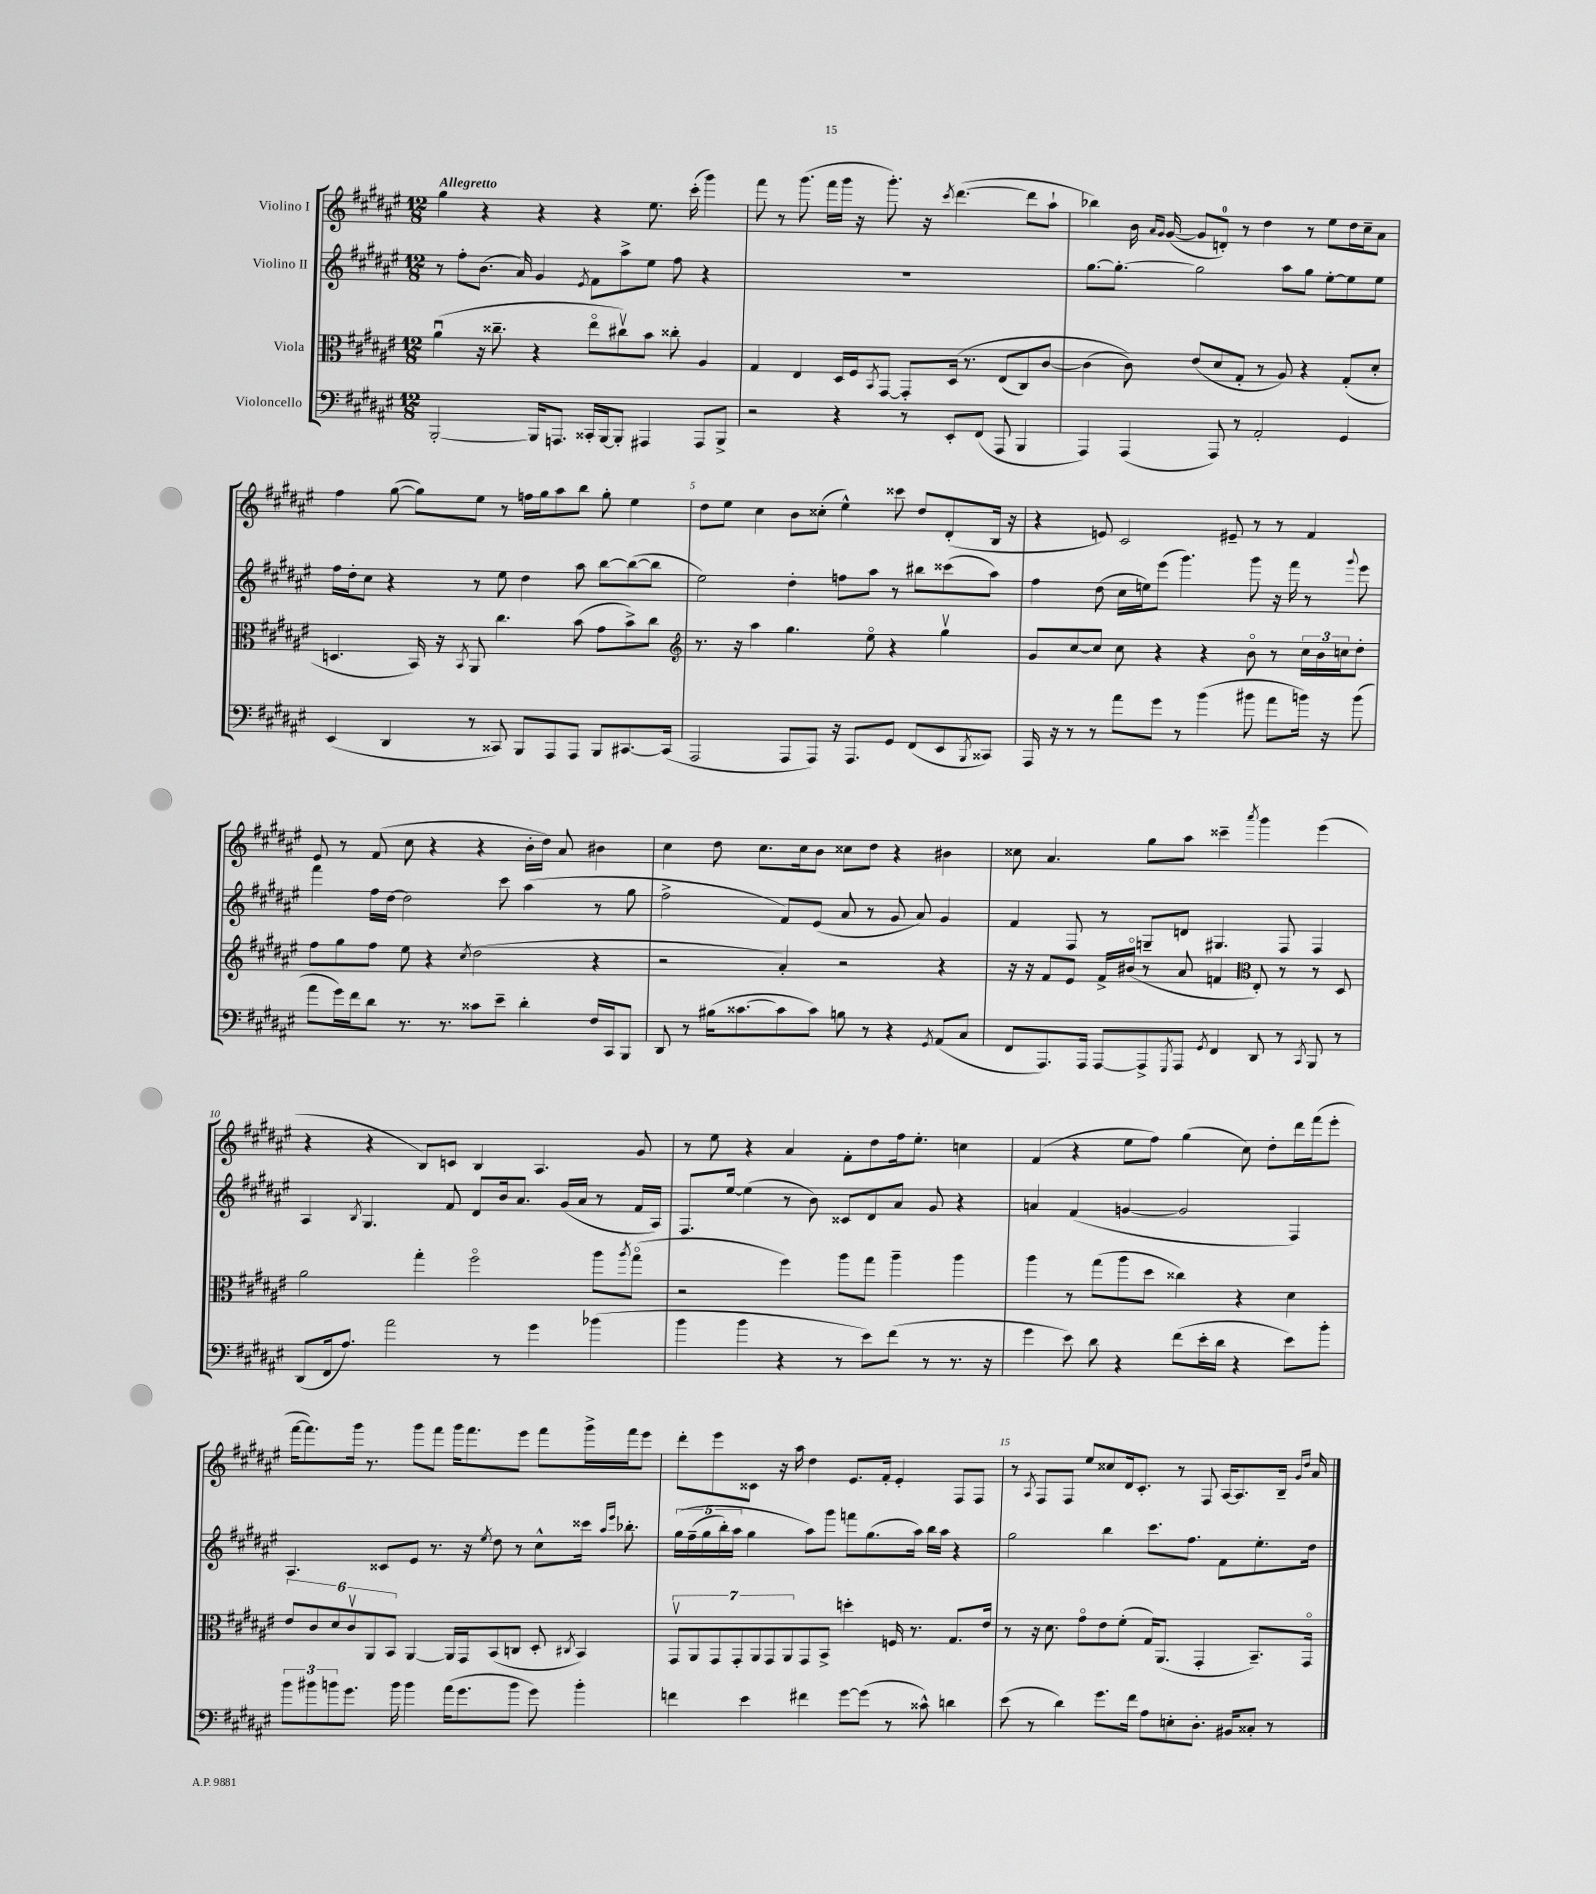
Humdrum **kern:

**kern	**kern	**kern	**kern
*part4	*part3	*part2	*part1
*staff4	*staff3	*staff2	*staff1
*I"Violoncello	*I"Viola	*I"Violino II	*I"Violino I
*clefF4	*clefC3	*clefG2	*clefG2
*k[f#c#g#d#a#e#]	*k[f#c#g#d#a#e#]	*k[f#c#g#d#a#e#]	*k[f#c#g#d#a#e#]
*M12/8	*M12/8	*M12/8	*M12/8
=1	=1	=1	=1
!	!	!	!LO:TX:a:B:t=Allegretto
[2BBB'/	(4a#u\	8r	4gg#\
.	.	8ff#'\L	.
.	16r	(8.b\J	4r
.	8.cc##X~\	.	.
.	.	16a#/)	.
16BBB/KL]	4r	4g#/	4r
8.AAAn/J	.	.	.
.	.	8qe#/	.
16CC##X'/LL	8ee#\L	8f#\L	4r
[16BBB/J	.	.	.
8BBB'/J]	8cc#Xv\)	8aa#^\	.
4AAA#X/	8b\J	8ee#\J	8.ee#\
.	8cc##X'\	8ff#\	.
.	.	.	(16ccc#'\
8AAA#/L	4A#/	4r	4ggg#\)
8BBB^/J	.	.	.
=2	=2	=2	=2
2r	4G#/	1.r	8fff#\
.	.	.	8r
.	4E#/	.	(8.ggg#\
.	.	.	16fff#\LL
4r	16D#/LL	.	16ggg#\JJ
.	16F#/J	.	16r
.	8qBB/	.	.
.	[8GG#/J	.	8.ggg#'\)
8r	8GG#'/L]	.	.
.	.	.	16r
.	.	.	8qccc#/
8EE#'/L	(16D#/Jk	.	([4.ddd#\
.	8.r	.	.
(8FF#/J	.	.	.
8AAA#/	(8E#/L	.	.
4BBB/	8C#/)	.	8ddd#\L]
.	[8c#/J	.	8aa#`\J
=3	=3	=3	=3
4AAA#/)	(4c#\]	[8.gg#\L	4bb-X\)
.	.	8.gg#'\J_	.
(4AAA#/	8c#\))	.	16b\
.	.	.	16qqa#/LL
.	.	.	16qqg#/JJ
.	.	.	([16g#/
.	(8e#/L	2gg#\]	8g#/L]
8AAA#/)	8d#/	.	8dn'/J)
8r	8G#'/J	.	8r
2AA#'/	8r	.	4dd#\
.	8A#/)	8aa#\L	.
.	4r	8gg#\J	8r
.	.	[8ee#'\L	8ee#\L
4GG#/	(8G#'/L	8ee#\]	16dd#\L
.	.	.	16cc#~\J
.	8d#'/J	8ee#\J	8a#\J
!!LO:LB:g=z
=4	=4	=4	=4
(4EE#/	4.Dn/	16ff#\LL	4ff#\
.	.	16dd#'\J	.
.	.	8cc#\J	.
4DD#/	.	4r	([8gg#\
.	16BB/)	.	8gg#\L])
.	16r	.	.
.	8qBB/	.	.
8r	8AA#/	8r	8ee#\J
8CC##X/)	4.cc#\	8ee#\	8r
8BBB/L	.	4dd#\	16ffn\LL
.	.	.	16gg#\J
8AAA#/	.	.	8aa#\
8AAA#/J	(8b\	8aa#\	8bb\J
8BBB/L	8g#\L	[8bb\L	8gg#'\
[8.CC#X/	8b^\)	(8bb\_	4ee#\
.	8cc#\J	8bb\J]	.
(16CC#/Jk]	.	.	.
=5	=5	=5	=5
*	*clefG2	*	*
2AAA#/	8.r	2ee#\)	8dd#\L
.	.	.	8ee#\J
.	16r	.	.
.	4aa#\	.	4cc#\
8AAA#/L	4.gg#\	4dd#'\	8b\L
8AAA#/J)	.	.	(8cc##X'\J
16r	.	8ffn\L	4ee#^^\)
8.AAA#/L	.	.	.
.	8ee#\	8aa#\J	.
8GG#/J	4r	8r	8ccc##X\
(8FF#/L	.	8bb#X\L	8dd#/L
8EE#/	4gg#v\	(8ccc##X\	(8d#'/
8qBBB/	.	.	.
8CC##X/J)	.	8aa#\J)	16B/Jk
.	.	.	16r
=6	=6	=6	=6
16AAA#/	8g#/L	4ff#\	4r
16r	.	.	.
8r	[8cc#/	.	.
8r	8cc#/J]	(8dd#\	8en/)
8a#\L	8cc#\	16cc#\LL	2c#/
.	.	16een\J)	.
8g#\J	4r	(8eee#\J	.
8r	.	4.ggg#\)	.
(4b\	4r	.	.
.	.	.	8e#X~/
8b#X\	8b\	8ggg#\	8r
8a#\L	8r	16r	8r
.	.	16fff#\	.
16bn\Jk)	24cc#\LL	8r	4f#/
.	24b\	.	.
16r	.	.	.
.	24ccn\J	.	.
.	.	8qqggg#/	.
(8b\	8dd#'\J	8eee#\	.
!!LO:LB:g=z
=7	=7	=7	=7
8a#\L	8ff#\L	4fff#\	8e#/
16g#\L)	8gg#\	.	8r
16f#\J	.	.	.
8d#\J	8ff#\J	16ff#\LL	(8f#/
.	.	[16dd#\JJ	.
8.r	8ee#\	2dd#\]	8cc#\
.	4r	.	4r
8.r	.	.	.
.	8qcc#/	.	.
8c##X\L	(2dd#\	.	4r
8e#~\J	.	8ccc#\	.
4d#'\	.	(4aa#\	16b'\LL
.	.	.	16dd#\JJ)
.	.	.	8a#/
16F#/LL	4r	8r	4b#X\
16CC#/J	.	.	.
8BBB/J	.	8gg#\	.
=8	=8	=8	=8
8DD#/	2r	2ff#^\	4cc#\
8r	.	.	.
(16B#X\KL	.	.	8dd#\
[8.c##X\	.	.	.
.	.	.	8.cc#\L
8c##\]	4a#'/)	8f#/L)	.
.	.	.	16cc#\k
8c##\J)	.	(8e#/J	8b\J
8Bn\	2r	8a#/	8cc##X\L
8r	.	8r	8dd#\J
4r	.	8g#/	4r
.	.	8a#/)	.
8qGG#/	.	.	.
(8AA#/L	4r	4g#/	4b#X\
8C#/J	.	.	.
=9	=9	=9	=9
8FF#/L	16r	4f#/	8cc##X\
.	16r	.	.
8.AAA#/)	8f#/L	.	4.a#/
.	8e#/J	8F#/	.
16AAA#/Jk	.	.	.
[8AAA#/L	16f#^/LL	8r	.
.	(16b#X/JJ	.	.
8AAA#^/]	8r	8Gn~/L	8gg#\L
8qGGG#/	.	.	.
8AAA#/J	8a#/	8dn/J	8aa#\J
8qGG#/	.	.	.
4FF#/	4fn/	4.G#X/	4ccc##X~\
*	*clefC3	*	*
.	.	.	8qaaa#/
8DD#/	8E#'/)	.	4ggg#\
8r	8r	8F#/	.
8qCC#/	.	.	.
8BBB/	8r	4F#/	(4eee#\
8r	8D#/	.	.
!!LO:LB:g=z
=10	=10	=10	=10
(8DD#/L	2a#\	4A#/	4r
16FF#/k	.	.	.
8.A#/J)	.	.	.
.	.	8qB/	.
.	.	4.G#/	4r
2a#\	.	.	.
.	4gg#'\	.	8B/L)
.	.	8f#/	8cn/J
.	2ff#\	8d#/L	4B/
8r	.	16b/k	.
.	.	8.a#/J	.
4g#\	.	.	4.A#/
.	.	(16g#/LL	.
.	.	16a#/JJ	.
(4b-X\	8aa#\L	8r	.
.	8qaa#/	.	.
.	(8gg#\J	16f#/LL	8g#/
.	.	16A#/JJ)	.
=11	=11	=11	=11
4b\	2r	8.F#/L	8r
.	.	.	8ee#\
.	.	[16ee#/Jk	.
4b\	.	(4ee#\]	4r
4r	4ff#\)	8r	4a#/
.	.	8b\)	.
8r	8aa#\L	8c##X/L	8f#'\L
8e#\L)	8gg#\J	8d#/	8dd#\
(8f#\J	4aa#~\	8a#/J	16ff#\k
.	.	.	8.ee#'\J
8r	.	8g#/	.
8.r	4aa#\	4r	4ccn\
16r	.	.	.
=12	=12	=12	=12
4g#\	4aa#\	4an/	(4f#/
8e#\)	8r	(4f#/	4r
8d#\	(8gg#\L	.	.
4r	8aa#\	[4gn/	8ee#\L
.	8dd#\J	.	8ff#\J)
(8f#\L	4cc##X\)	2g/]	(4gg#\
16e#'\L	.	.	.
16d#\JJ	.	.	.
4r	4r	.	8cc#\)
.	.	.	8dd#'\L
8e#\L)	4d#\	4F#/)	16ddd#\L
.	.	.	(16fff#\J
8b'\J	.	.	8eee#'\J
!!LO:LB:g=z
=13	=13	=13	=13
12b\L	12e#/L	4.A#/	[16fff#\KL
.	.	.	8.fff#\])
12b#X\	12c#/	.	.
12bn\	12d#/	.	.
8.g#\J	12c#v/	.	16ggg#\Jk
.	.	.	8.r
.	12AA#/	.	.
.	.	8c##X/L	.
.	12BB/J	.	.
16b\	.	.	.
4b\	[4AA#/	8e#/J	8ggg#\L
.	.	8.r	8fff#\J
(16a#\KL	16AA#/LL]	.	16ggg#\KL
8.g#\	16GG#/J	16r	8.fff#\
.	.	8qee#/	.
.	(8BB/	8dd#\	.
8b\J	8Cn/J	8r	8eee#\J
8g#\)	8D#'/	8cc#^^\L	8fff#\L
.	8qC#X/	.	.
4b'\	4BB/)	16ccc##X\Jk	16ggg#^\L
.	.	16qqaa#/LL	.
.	.	16qqeee#/JJ	.
.	.	8.bb-X'\	16fff#\J
.	.	.	8eee#\J
=14	=14	=14	=14
4fn\	14GG#v/L	(20gg#\LL	8ddd#'\L
.	.	(20ff#~\	.
.	14AA#/	.	.
.	.	20gg#\	.
.	.	.	8eee#\
.	14GG#/	.	.
.	.	20bb'\)	.
.	.	20aa#\JJ	.
.	14GG#'/	.	.
4e#\	.	4gg#\	8c##X\J
.	14AA#/	.	.
.	14GG#/	.	.
.	.	.	16r
.	14AA#/	.	.
.	.	.	16aa#\
4f#X\	8GG#/	8aa#\L)	4dd#\
.	8BB^/J	8ggg#\J	.
[8g#\L	4ddn'\	8fffn\L	8.e#/L
(8g#\J]	.	(8.gg#\	.
.	.	.	16f#'/Jk
8r	16Fn/	.	4e#'/
.	8.r	16aa#\Jk)	.
8c##X^^\)	.	16bb\LL	.
.	.	16aa#\JJ	.
4dn\	8.G#/L	4r	8F#/L
.	.	.	8F#/J
.	16e#/Jk	.	.
=15	=15	=15	=15
(8e#\	8r	2gg#\	8r
.	.	.	8qA#/
8r	16r	.	8F#/L
.	8.d#\	.	.
4d#\)	.	.	8F#/J
.	8g#\L	.	8ee#/L
8.g#\L	8e#\	4bb\	8cc##X/
.	(8f#'\J	.	16d#/k
16f#\Jk	.	.	8.c#'/J
8A#\L	16G#/KL)	8.ccc#\L	.
.	(8.AA#/J	.	.
8En'\	.	.	8r
.	.	8.ff#\J	.
8.D#'\J	4GG#'/	.	8F#/
.	.	8f#\L	[16A#/KL
16BB#X/KL	.	.	8.A#/]
8C##X'/J	8.BB~/L)	8.ee#'\	.
8r	.	.	16B~/Jk
.	.	.	16qqg#/LL
.	.	.	16qqdd#/JJ
.	16GG#/Jk	16dd#\Jk	16a#/
==	==	==	==
*-	*-	*-	*-
